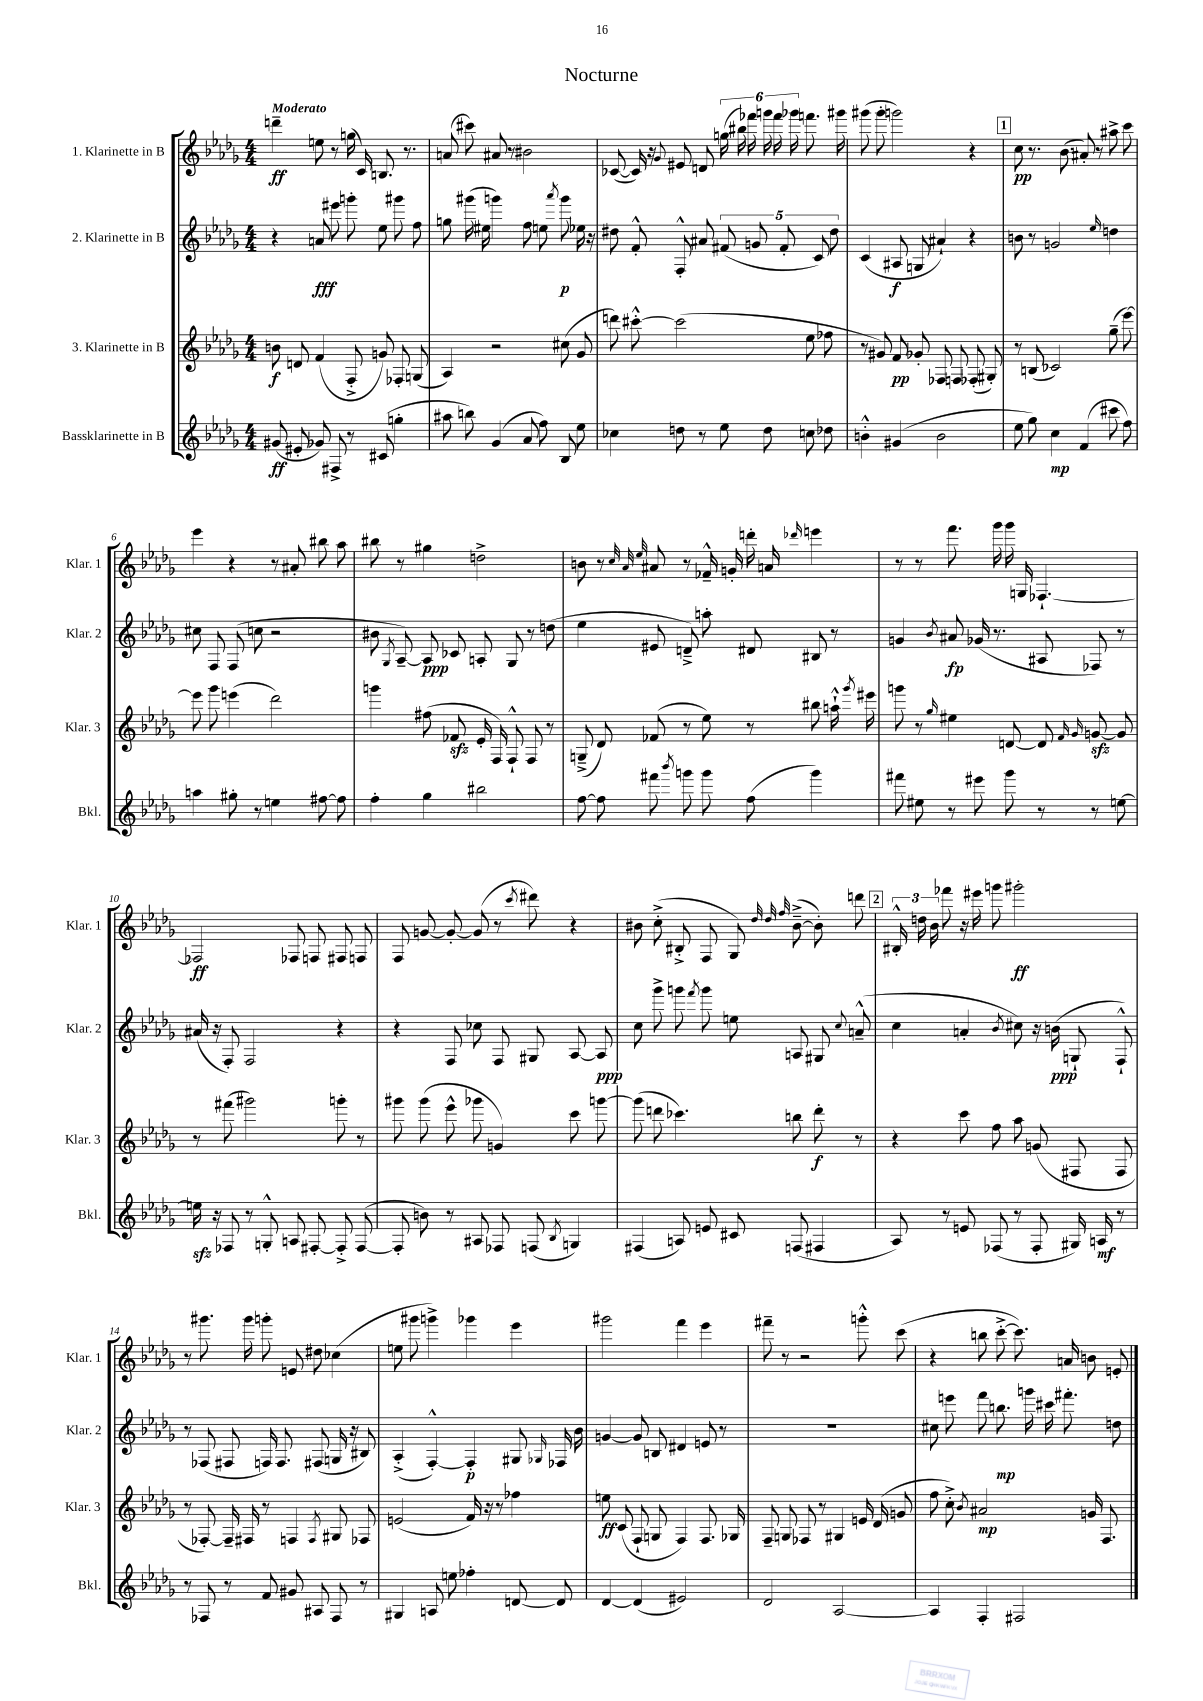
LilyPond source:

\header { title = "Nocturne" }
<<
\new StaffGroup <<
\new Staff = "s0" \with { instrumentName = "1. Klarinette in B" shortInstrumentName = "Klar. 1" } {
    \clef treble \key des \major \numericTimeSignature \time 4/4 \tempo "Moderato"
    \autoBeamOff d'''4--\ff e''8 r8 g''16( c'16) b8. r8. |
    a'8( cis'''8) ais'8 r8 bis'2 |
    ces'8~( ces'16) r16 \appoggiatura { ges'8 } eis'8 d'8 \tuplet 6/4 { g''16( bis''16) fes'''16 g'''16 fes'''16 ges'''16 } f'''8. gis'''16 |
    gis'''8( gis'''8-. g'''2) r4 |
    \mark \markup { \box "1" } c''8\pp r8. bes'8.( ais'8-.) r8 ais''8-> c'''8 |
    ees'''4 r4 r8 ais'8-. bis''8 aes''8 |
    bis''8 r8 gis''4 d''2-> |
    b'8 r8 \grace { c''32 aes'32 ees''32 } ais'8 r8 fes'16---^ g'16-. d'''16-. a'16 \grace { des'''16 } e'''4 |
    r8 r8 f'''8. ges'''16 ges'''16 g16 fes4.~-! |
    fes2\ff fes8 f8 fis8 f8 |
    f8 g'8~ g'8~-. g'8( r8 \acciaccatura { c'''8 } dis'''8) r4 |
    bis'8 c''8-.->( bis8-.-> f8 ges8) \grace { des''32 des''32 f''32 } bis'8~--->( bis'8-.) d'''8 |
    \mark \markup { \box "2" } \tuplet 3/2 { bis16-.-^ d''16 bes'16 } fes'''8 r16 eis'''16 g'''8 gis'''2-.\ff |
    r8 gis'''8. gis'''16 g'''8-. e'8 dis''8 ces''4( |
    e''8 gis'''8 g'''4->) ges'''4 ees'''4 |
    gis'''2 f'''4 ees'''4 |
    fis'''8-- r8 r2 g'''8-.-^ c'''8( |
    r4 b''8 c'''8~-.-> c'''8.) a'16 b'8 e'8-. \bar "|." |
}
\new Staff = "s1" \with { instrumentName = "2. Klarinette in B" shortInstrumentName = "Klar. 2" } {
    \clef treble \key des \major \numericTimeSignature \time 4/4
    \autoBeamOff r4 a'8\fff eis'''8 g'''8-. ees''8 gis'''8 f''8 |
    g''8 gis'''16( eis''16 g'''4) f''8 e''8 \acciaccatura { aes'''8 } g'''8\p ees''16 r16 |
    dis''8 f'8-.-^ f8-.-^ ais'8 \tuplet 5/4 { fis'8( g'8 fis'8-. c'8) dis''8 } |
    c'4( ais8\f g8 ais'4-!) r4 |
    \mark \markup { \box "1" } b'8 r8 g'2 \grace { ees''16 } d''4 |
    cis''8 f8 f8( c''8 r2 |
    bis'8 \acciaccatura { ges8 } aes8~--) aes8\ppp ces'8 a8-. ges8 r8 d''8( |
    ees''4 eis'8 d'8--->) a''8-. dis'8 bis8 r8 |
    g'4 \acciaccatura { bes'8 } ais'8\fp ges'16( r8. ais8 fes8) r8 |
    ais'16( r16 f8-.) f2 r4 |
    r4 f8 ces''8 f8 gis8 aes8~ aes8\ppp |
    c''8 ges'''8-> g'''8 \acciaccatura { f'''8 } g'''8 e''8 a8 gis8 \appoggiatura { c''8 } a'8---^( |
    \mark \markup { \box "2" } c''4 a'4-. \acciaccatura { bes'8 } cis''8) r16 b'16\ppp( g8-! f8-!-^) |
    r8 fes8( fis8 f16) f8. fis8( g16 r16 bis8) |
    aes4-.->( f4~-.-^) f4-.\p gis8 \grace { ges16 } fes16 bes'16 |
    g'4~ g'8 b8 dis'4 e'8 r8 |
    R1 |
    cis''8 e'''8 f'''8 b''8.\mp g'''16 cis'''16 fis'''8.-. d''8 \bar "|." |
}
\new Staff = "s2" \with { instrumentName = "3. Klarinette in B" shortInstrumentName = "Klar. 3" } {
    \clef treble \key des \major \numericTimeSignature \time 4/4
    \autoBeamOff b'8\f d'8 f'4( f8-.-> g'8) fes8-. g8( |
    aes4) r2 cis''8( ges'8 |
    d'''8) cis'''8~-.-^ cis'''2( ees''8 fes''8 |
    r8 gis'8) f'8\pp ges'8-. fes8 f8 fes8-.( gis8-.) |
    \mark \markup { \box "1" } r8 b8( ces'2) ges''8--( ees'''8~) |
    ees'''8 ges'''8 e'''4( des'''2) |
    g'''4 fis''8( fes'8\sfz ees'16-. f16) f8-!-^ f8 r8 |
    g8--->( des'8) fes'8( r8 ees''8) r8 bis''8 a''16-!-^ \acciaccatura { ges'''8 } eis'''16 |
    g'''8 r8 \grace { ges''16 } eis''4 d'8~ d'8 \grace { f'16 ges'16 } g'8~\sfz g'8 |
    r8 fis'''8( gis'''2) g'''8-. r8 |
    gis'''8 gis'''8( ees'''8-^ ges'''8 g'4) c'''8 g'''8~ |
    g'''8( d'''8 ces'''4.) b''8 d'''8-.\f r8 |
    \mark \markup { \box "2" } r4 c'''8 f''8 aes''8 g'8( fis8 fis8 |
    r8 fes8~-.) fes16-- fis16 r8 f4 \acciaccatura { f8 } gis8 fes8 |
    e'2( f'16) r16 r8 fes''4 |
    e''8\ff c'8( f8-! g8 f4) f8. ges16 |
    f8-- g8 fes8 r8 gis4 e'16 des'16( g'8 |
    f''8 c''8-.->) \acciaccatura { bes'8 } ais'2\mp g'16 f8. \bar "|." |
}
\new Staff = "s3" \with { instrumentName = "Bassklarinette in B" shortInstrumentName = "Bkl." } {
    \clef treble \key des \major \numericTimeSignature \time 4/4
    \autoBeamOff gis'8\ff( eis'8-. ges'8) fis8-> r8 cis'8( g''4-. |
    ais''8 b''8) ges'4( aes'8 f''8) bes8 ees''8 |
    ces''4 d''8 r8 ees''8 d''8 c''8 des''8 |
    b'4-.-^ gis'4( b'2 |
    \mark \markup { \box "1" } ees''8 ges''8) c''4\mp f'4( cis'''8 f''8) |
    a''4 gis''8-. r8 e''4 fis''8~ fis''8 |
    f''4-. ges''4 bis''2 |
    f''8~ f''8 fis'''8 \acciaccatura { bes'''8 } g'''8 g'''8 f''8( g'''4) |
    fis'''8 eis''8 r8 eis'''8 ges'''8 r8 r8 e''8~ |
    e''16\sfz r16 fes8 r8 g8-.-^ a8 fis8~-. fis8-.-> fis8~( |
    fis8-. b'8) r8 ais8 fes8 f8( \acciaccatura { bes8 } g4) |
    fis4( a8) e'8 cis'8 f8( fis4 |
    \mark \markup { \box "2" } aes8) r8 e'8 fes8( r8 fes8-. gis16) a16\mf r8 |
    r8 fes8 r8 f'8 gis'8 ais8 fes8 r8 |
    gis4 a8 e''8 fes''4-. d'8~ d'8 |
    des'4~ des'4( eis'2) |
    des'2 aes2~ |
    aes4 f4-. fis2 \bar "|." |
}
>>
>>
